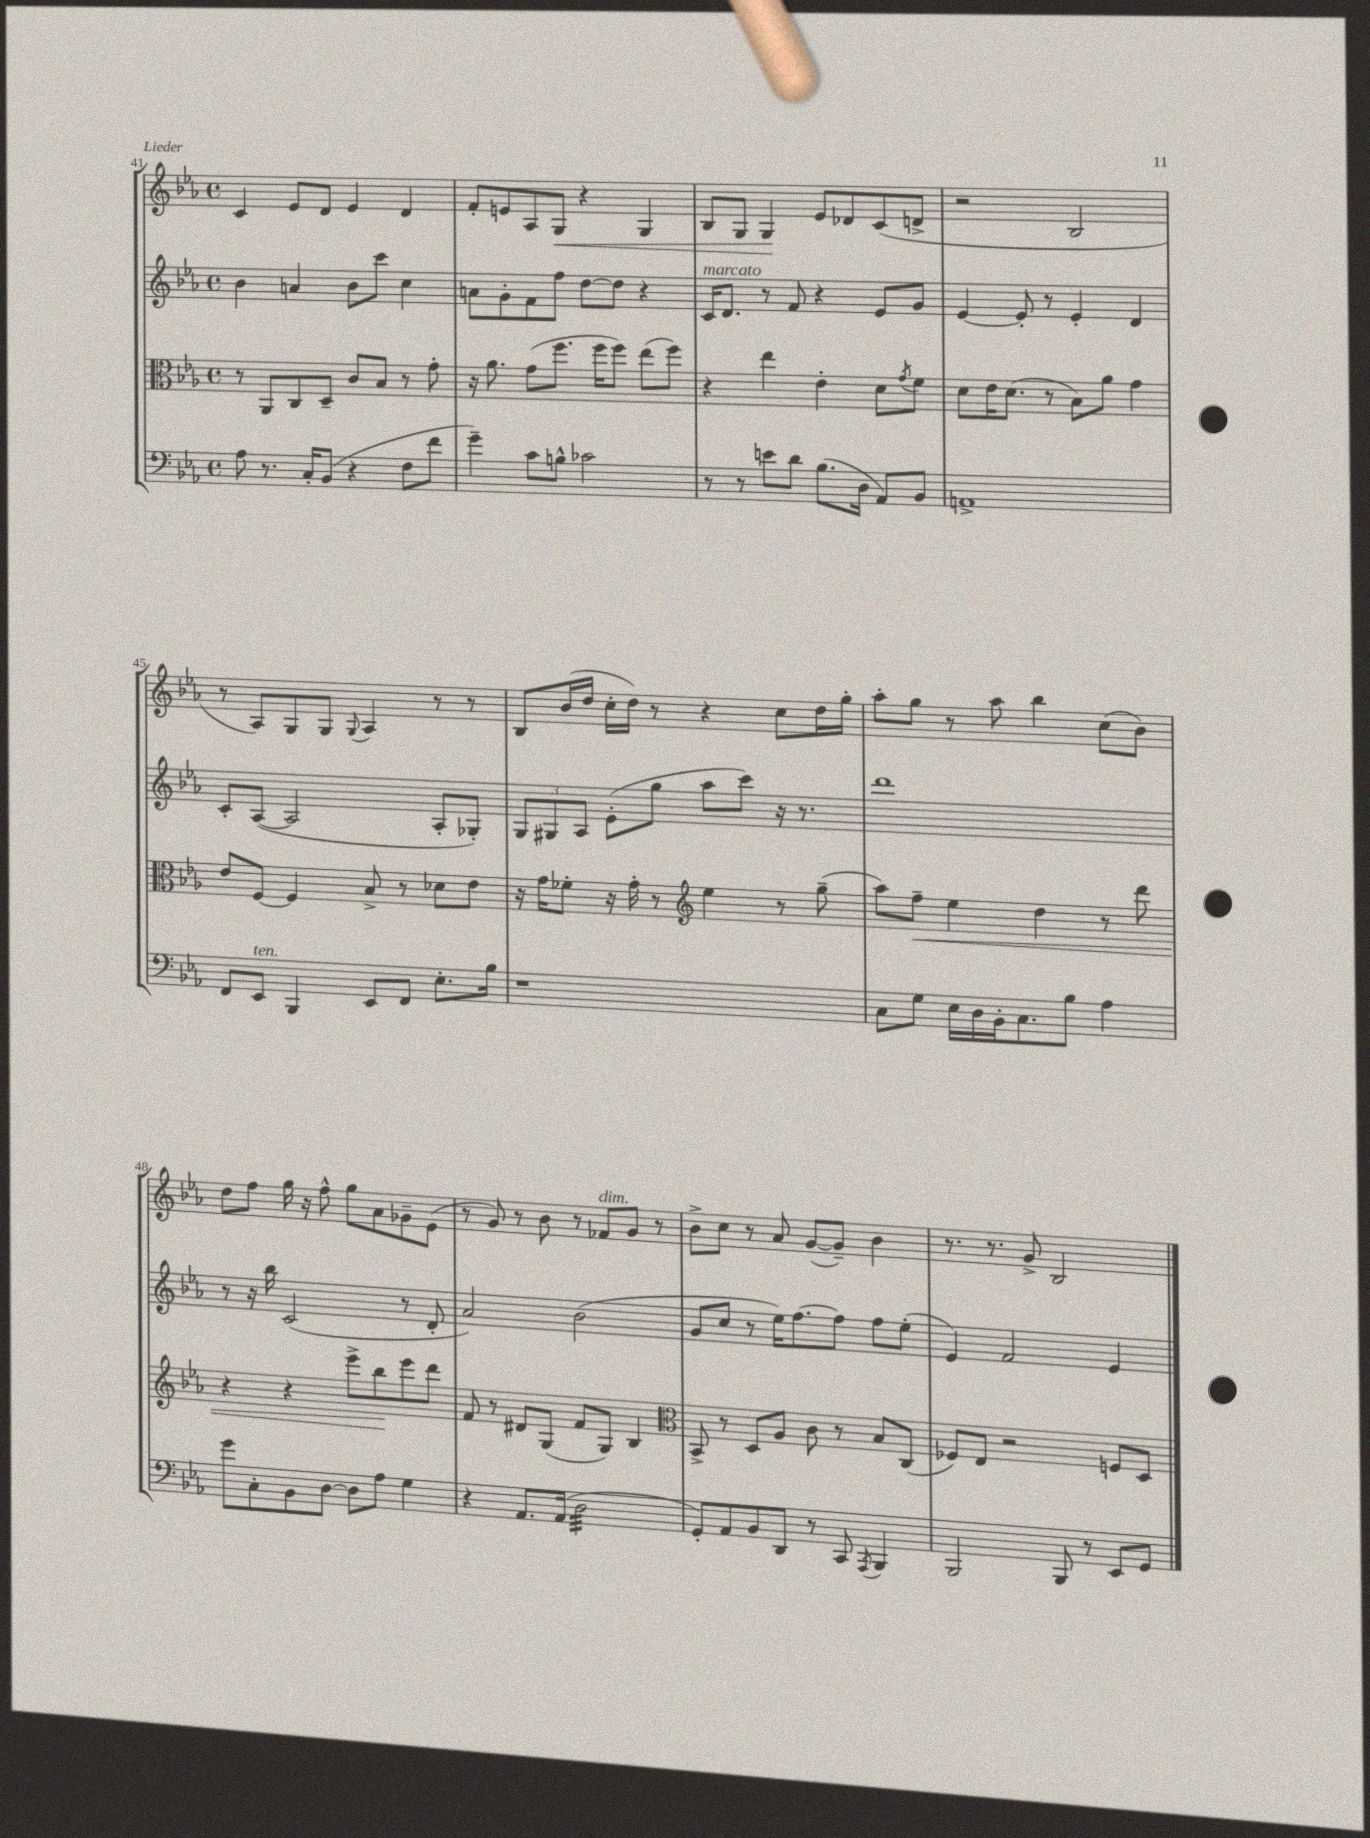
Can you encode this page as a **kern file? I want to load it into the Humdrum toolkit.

**kern	**kern	**dynam	**kern	**kern	**dynam
*part4	*part3	*part3	*part2	*part1	*part1
*staff4	*staff3	*staff3	*staff2	*staff1	*staff1
*clefF4	*clefC3	*	*clefG2	*clefG2	*
*k[b-e-a-]	*k[b-e-a-]	*	*k[b-e-a-]	*k[b-e-a-]	*
*M4/4	*M4/4	*	*M4/4	*M4/4	*
*met(c)	*met(c)	*	*met(c)	*met(c)	*
=41	=41	=41	=41	=41	=41
8A-\	8r	.	4b-\	4c/	.
8.r	8AA-/L	.	.	.	.
.	8C/	.	4an/	8e-/L	.
16C'/KL	.	.	.	.	.
(8BB-/J	8D~/J	.	.	8d/J	.
4r	8c/L	.	8b-\L	4e-/	.
.	8B-/J	.	8ccc\J	.	.
8F\L	8r	.	4cc\	4d/	.
8f\J	8g'\	.	.	.	.
=42	=42	=42	=42	=42	=42
4g~\)	16r	.	8an\L	8f'/L	.
.	8.a-\	.	.	.	.
.	.	.	8g'\	8en/	.
8c\L	(8g\L	.	8f\	8A-/	.
!	!	!	!	!	!LO:HP:b
8Bn^^\J	8.ff\J	.	8ff\J	8G/J	<
2c-X\	.	.	[8dd\L	4r	.
.	16ff\KL	.	.	.	.
.	8ff\J)	.	8dd\J]	.	.
.	(8ee-\L	.	4r	4G/	.
.	8ff\J)	.	.	.	.
=43	=43	=43	=43	=43	=43
!	!	!	!LO:TX:a:i:t=marcato	!	!
8r	4r	.	16c/KL	8B-/L	.
.	.	.	8.d/J	.	.
8r	.	.	.	8G/J	.
8en\L	4ee-\	.	8r	4G/	.
8d\J	.	.	8f/	.	.
(8.B-\L	4e-'\	.	4r	8e-/L	[
.	.	.	.	8d-X/	.
16D\Jk	.	.	.	.	.
8AA-/L)	8d\L	.	8e-/L	(8c/	.
.	8qg/	.	.	.	.
8BB-/J	8f\J	.	8g/J	8dn^/J	.
=44	=44	=44	=44	=44	=44
1AAn^	8d\L	.	[4e-/	2r	.
.	16e-\K	.	.	.	.
.	(8.d\J	.	.	.	.
.	.	.	8e-'/]	.	.
.	8r	.	8r	.	.
.	8B-\L)	.	4e-'/	2B-/	.
.	8a-\J	.	.	.	.
.	4g\	.	4d/	.	.
!!LO:LB:g=z
=45	=45	=45	=45	=45	=45
8FF/L	8e-/L	.	8c'/L	8r	.
!LO:TX:a:i:t=ten.	!	!	!	!	!
8EE-/J	[8F/J	.	([8A-/J	8A-/L)	.
4BBB-/	4F/]	.	2A-/]	8G/	.
.	.	.	.	8G/J	.
.	.	.	.	8qqG/	.
8EE-/L	8B-^/	.	.	4A-/	.
8FF/J	8r	.	.	.	.
8.E-'\L	8d-X\L	.	8A-'/L	8r	.
.	8e-\J	.	8G-X'/J)	8r	.
16B-\Jk	.	.	.	.	.
=46	=46	=46	=46	=46	=46
1r	16r	.	12G/L	8B-/L	.
.	16g\KL	.	.	.	.
.	.	.	12G#X/	.	.
.	8f-X'\J	.	.	(16b-/L	.
.	.	.	12A-/J	.	.
.	.	.	.	16dd/JJ	.
.	16r	.	(8e-'\L	16cc'\LL	.
.	16g'\	.	.	16dd\JJ)	.
.	8r	.	8gg\J	8r	.
*	*clefG2	*	*	*	*
.	4ee-\	.	8aa-\L	4r	.
.	.	.	8ccc\J)	.	.
.	8r	.	16r	8cc\L	.
.	.	.	8.r	.	.
.	(8gg~\	.	.	16dd\L	.
.	.	.	.	16gg'\JJ	.
=47	=47	=47	=47	=47	=47
8C\L	8aa-\L)	.	1ddd	8aa-'\L	.
!	!	!LO:HP:b	!	!	!
8G\J	8ff~\J	<	.	8gg\J	.
16E-\LL	4ee-\	.	.	8r	.
16D\	.	.	.	.	.
16BB-'\J	.	.	.	8aa-\	.
8.C\	.	.	.	.	.
.	4dd\	.	.	4bb-\	.
8B-\J	.	.	.	.	.
4A-\	8r	.	.	(8cc\L	.
.	8ddd\	.	.	8b-\J)	.
!!LO:LB:g=z
=48	=48	=48	=48	=48	=48
8g\L	4r	.	8r	8dd\L	.
8C'\	.	.	16r	8ff\J	.
.	.	.	16bb-\	.	.
8BB-\	4r	.	(2c/	16gg\	.
.	.	.	.	16r	.
[8D\J	.	.	.	8ff^^\	.
8D\L]	8eee-^\L	.	.	8gg\L	.
8A-\J	8bb-\	.	.	8a-\	.
4G\	8eee-\	[	8r	8g-X~\	.
.	8ddd\J	.	8d'/	(8e-\J	.
=49	=49	=49	=49	=49	=49
4r	8f/	.	2a-/)	8r	.
.	8r	.	.	8g/)	.
8.AA-/L	8d#X/L	.	.	8r	.
.	(8G/J	.	.	8b-\	.
(16AA-/Jk	.	.	.	.	.
*tremolo	*	*	*	*	*
32D\LLL	8f/L	.	(2b-\	8r	.
32D\	.	.	.	.	.
32D\	.	.	.	.	.
32D\	.	.	.	.	.
!	!	!	!	!LO:TX:a:i:t=dim.	!
32D\	8G/J)	.	.	8f-X/L	.
32D\	.	.	.	.	.
32D\	.	.	.	.	.
32D\	.	.	.	.	.
32D\	4B-/	.	.	8g/J	.
32D\	.	.	.	.	.
32D\	.	.	.	.	.
32D\	.	.	.	.	.
32D\	.	.	.	8r	.
32D\	.	.	.	.	.
32D\	.	.	.	.	.
32D\JJJ	.	.	.	.	.
*Xtremolo	*	*	*	*	*
=50	=50	=50	=50	=50	=50
*	*clefC3	*	*	*	*
8GG'/L)	8BB-^/	.	8g/L	8b-^\L	.
8AA-/	8r	.	8cc/J	8cc\J	.
8BB-/	8D/L	.	8r	8r	.
8DD/J	8A-/J	.	16ee-\KL)	8a-/	.
.	.	.	[8.ff\	.	.
8r	8c\	.	.	([8g/L	.
8CC/	8r	.	8ff\J]	8g~/J])	.
8qAAA-/	.	.	.	.	.
4BBB-/	8B-/L	.	8ff\L	4b-\	.
.	(8C/J	.	(8ee-'\J	.	.
=51	=51	=51	=51	=51	=51
2BBB-/	8F-X/L)	.	4e-/)	8.r	.
.	8E-/J	.	.	.	.
.	.	.	.	8.r	.
.	2r	.	2f/	.	.
.	.	.	.	8g^/	.
8BBB-/	.	.	.	2B-/	.
8r	.	.	.	.	.
8EE-/L	8Fn/L	.	4e-/	.	.
8GG/J	8D/J	.	.	.	.
==	==	==	==	==	==
*-	*-	*-	*-	*-	*-
